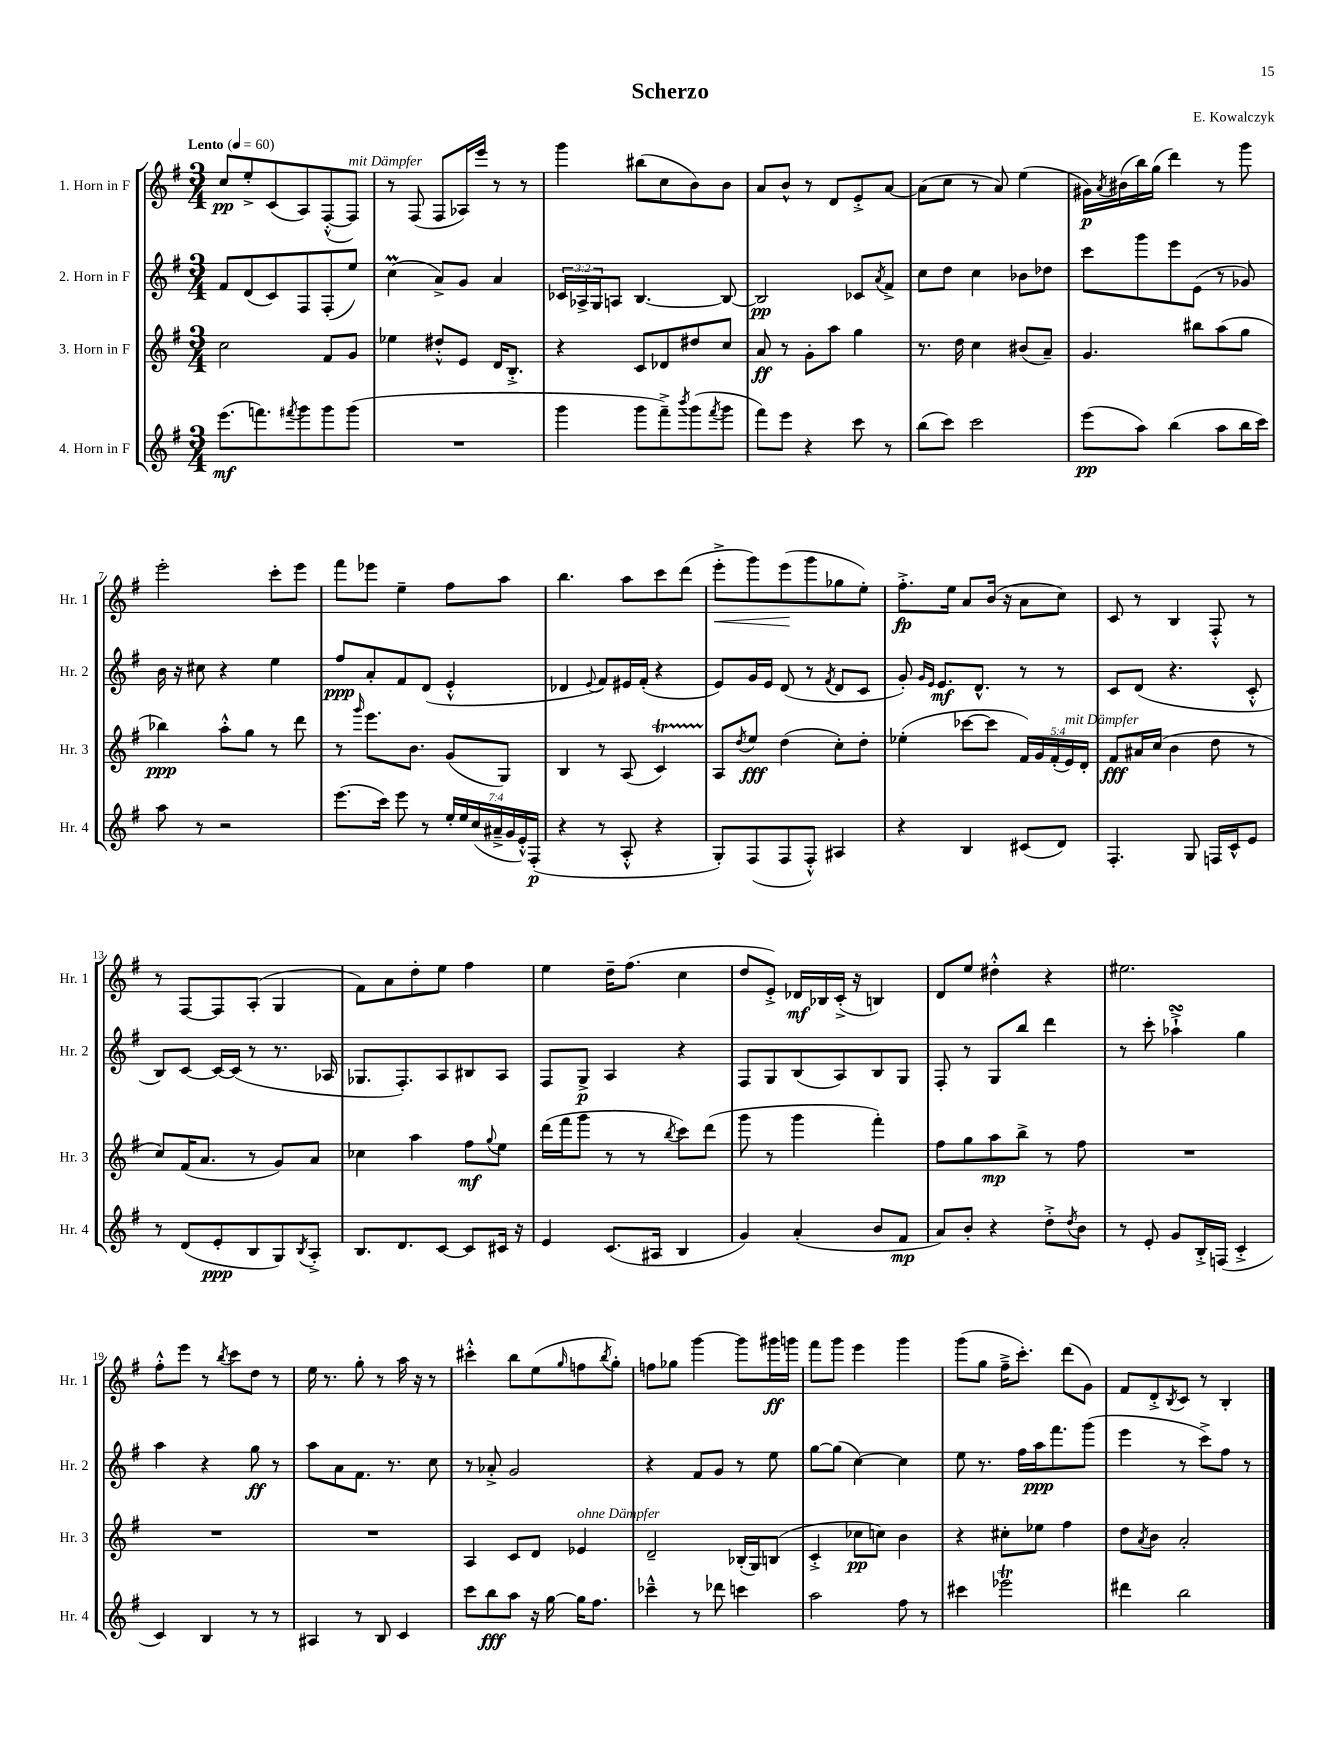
\header { title = "Scherzo" composer = "E. Kowalczyk" }
<<
\new StaffGroup <<
\new Staff = "s0" \with { instrumentName = "1. Horn in F" shortInstrumentName = "Hr. 1" } {
    \clef treble \key g \major \numericTimeSignature \time 3/4 \tempo "Lento" 4 = 60
    c''8\pp e''8-.-> c'8( a8) fis8~-.-^( fis8^\markup { \italic "mit Dämpfer" }) |
    r8 fis8( fis8 aes16) e'''16 r8 r8 |
    g'''4 bis''8( c''8 b'8) b'8 |
    a'8 b'8-^ r8 d'8 e'8-.-> a'8~ |
    a'8( c''8 r8 a'8) e''4( |
    gis'16\p) \acciaccatura { a'8 } bis'16( b''16) g''16( d'''4) r8 g'''8 |
    e'''2-. c'''8-. e'''8 |
    fis'''8 ees'''8 e''4-- fis''8 a''8 |
    b''4. a''8 c'''8 d'''8( |
    e'''8-.->\< g'''8) e'''8\!( g'''8 ges''8 e''8-.) |
    fis''8.-.->\fp e''16 a'8 b'16( r16 a'8 c''8) |
    c'8 r8 b4 fis8-.-^ r8 |
    r8 fis8~ fis8 a8-.( g4 |
    fis'8) a'8 d''8-. e''8 fis''4 |
    e''4 d''16-- fis''8.( c''4 |
    d''8 e'8-.->) des'16\mf bes16 c'16-.->( r16 b4) |
    d'8 e''8 dis''4-.-^ r4 |
    eis''2. |
    fis''8-.-^ e'''8 r8 \acciaccatura { b''8 } c'''8 d''8 r8 |
    e''16 r8. g''8-. r8 a''16 r16 r8 |
    cis'''4-.-^ b''8 e''8( \grace { g''16 } f''8 \acciaccatura { b''8 } g''8-.) |
    f''8 ges''8 g'''4~ g'''8 gis'''16\ff g'''16 |
    fis'''8 g'''8 e'''4 g'''4 |
    g'''8( g''8 fis''16---> c'''8.-.) d'''8( g'8) |
    fis'8 d'8-.-> \acciaccatura { b8 } c'8 r8 b4-. \bar "|." |
}
\new Staff = "s1" \with { instrumentName = "2. Horn in F" shortInstrumentName = "Hr. 2" } {
    \clef treble \key g \major \numericTimeSignature \time 3/4 \override Staff.TupletNumber.text = #tuplet-number::calc-fraction-text
    fis'8 d'8( c'8) fis8 fis8-.( e''8) |
    c''4\prall( a'8->) g'8 a'4 |
    \tuplet 3/2 { ces'16 aes16-> g16 } a8 b4.~ b8~ |
    b2\pp ces'8 \acciaccatura { a'8 } fis'8-> |
    c''8 d''8 c''4 bes'8 des''8 |
    c'''8 g'''8 e'''8 e'8( r8 ges'8) |
    b'16 r16 cis''8 r4 e''4 |
    fis''8\ppp a'8-. fis'8 d'8( e'4-.-^ |
    des'4 \appoggiatura { e'8 } fis'8) eis'16 fis'16-.( r4 |
    e'8) g'16 e'16 d'8( r8 \acciaccatura { fis'8 } d'8 c'8 |
    g'8-.) \grace { g'16 e'16 } e'8.\mf d'8.-^ r8 r8 |
    c'8 d'8( r4. c'8-.-^ |
    b8) c'8~ c'16~ c'16( r8 r8. aes16 |
    ges8. fis8.-.) a8 bis8 a8 |
    fis8 g8->\p a4 r4 |
    fis8 g8 b8( a8) b8 g8 |
    fis8-. r8 g8 b''8 d'''4 |
    r8 c'''8-. aes''4-!->\turn g''4 |
    a''4 r4 g''8\ff r8 |
    a''8 a'8 fis'8. r8. c''8 |
    r8 aes'8-.-> g'2 |
    r4 fis'8 g'8 r8 e''8 |
    g''8~ g''8( c''4~) c''4 |
    e''8 r8. fis''16 a''16\ppp fis'''8. g'''8( |
    e'''4 r8 c'''8->) fis''8 r8 \bar "|." |
}
\new Staff = "s2" \with { instrumentName = "3. Horn in F" shortInstrumentName = "Hr. 3" } {
    \clef treble \key g \major \numericTimeSignature \time 3/4 \override Staff.TupletNumber.text = #tuplet-number::calc-fraction-text
    c''2 fis'8 g'8 |
    ees''4 dis''8-.-^ e'8 d'16 b8.-.-> |
    r4 c'8 des'8 dis''8 c''8 |
    a'8\ff r8 g'8-. a''8 g''4 |
    r8. d''16 c''4 bis'8( a'8--) |
    g'4. bis''8 a''8( g''8 |
    bes''4\ppp) a''8-.-^ g''8 r8 d'''8 |
    r8 \grace { g'''16 } e'''8. b'8. g'8( g8) |
    b4 r8 a8( c'4\startTrillSpan) |
    a8\stopTrillSpan \acciaccatura { d''8 } e''8\fff d''4( c''8-.) d''8-. |
    ees''4-.( ces'''8~ ces'''8 \tuplet 5/4 { fis'16) g'16 fis'16-.( e'16^\markup { \italic "mit Dämpfer" }) d'16-. } |
    fis'8\fff ais'16 c''16( b'4 d''8 r8 |
    c''8) fis'16( a'8. r8 g'8) a'8 |
    ces''4 a''4 fis''8\mf \appoggiatura { g''8 } e''8 |
    d'''16( fis'''16 g'''8 r8 r8 \acciaccatura { b''8 } c'''8) d'''8( |
    g'''8 r8 g'''4 fis'''4-.) |
    fis''8 g''8 a''8\mp b''8-> r8 fis''8 |
    R2. |
    R2. |
    R2. |
    a4 c'8 d'8 ees'4^\markup { \italic "ohne Dämpfer" } |
    d'2-- bes16-.( g16) b8( |
    c'4-.-> ces''8\pp c''8) b'4 |
    r4 cis''8-. ees''8 fis''4 |
    d''8 \acciaccatura { a'8 } b'8 a'2-. \bar "|." |
}
\new Staff = "s3" \with { instrumentName = "4. Horn in F" shortInstrumentName = "Hr. 4" } {
    \clef treble \key g \major \numericTimeSignature \time 3/4 \override Staff.TupletNumber.text = #tuplet-number::calc-fraction-text
    e'''8.\mf( f'''8.) \acciaccatura { fis'''8 } g'''8 g'''8 g'''8( |
    R2. |
    g'''4 g'''8 fis'''8--->) \acciaccatura { b'''8 } g'''8( \acciaccatura { fis'''8 } g'''8 |
    fis'''8) e'''8 r4 c'''8 r8 |
    b''8( c'''8) c'''2 |
    e'''8\pp( a''8) b''4( a''8 b''16 c'''16) |
    a''8 r8 r2 |
    e'''8.( c'''16) e'''8 r8 \tuplet 7/4 { e''16-. e''16 c''16( ais'16---> g'16 e'16-.-^) fis16-.\p( } |
    r4 r8 a8-.-^ r4 |
    g8-.) fis8( fis8 fis8-.-^) ais4 |
    r4 b4 cis'8( d'8) |
    fis4.-. g8 f16 c'16-^ e'8 |
    r8 d'8( e'8-.\ppp b8 g8) \acciaccatura { b8 } a8-.-> |
    b8. d'8. c'8~ c'8 cis'16 r16 |
    e'4 c'8.( ais16 b4 |
    g'4) a'4-.( b'8 fis'8\mp |
    a'8) b'8-. r4 d''8-.-> \acciaccatura { d''8 } b'8 |
    r8 e'8-. g'8 b16-.-> f16( c'4-.-> |
    c'4) b4 r8 r8 |
    ais4 r8 b8 c'4 |
    c'''8 b''8\fff a''8 r16 g''16~ g''16 fis''8. |
    ces'''4---^ r8 des'''8 c'''4 |
    a''2 fis''8 r8 |
    cis'''4 ees'''2\trill |
    dis'''4 b''2 \bar "|." |
}
>>
>>
